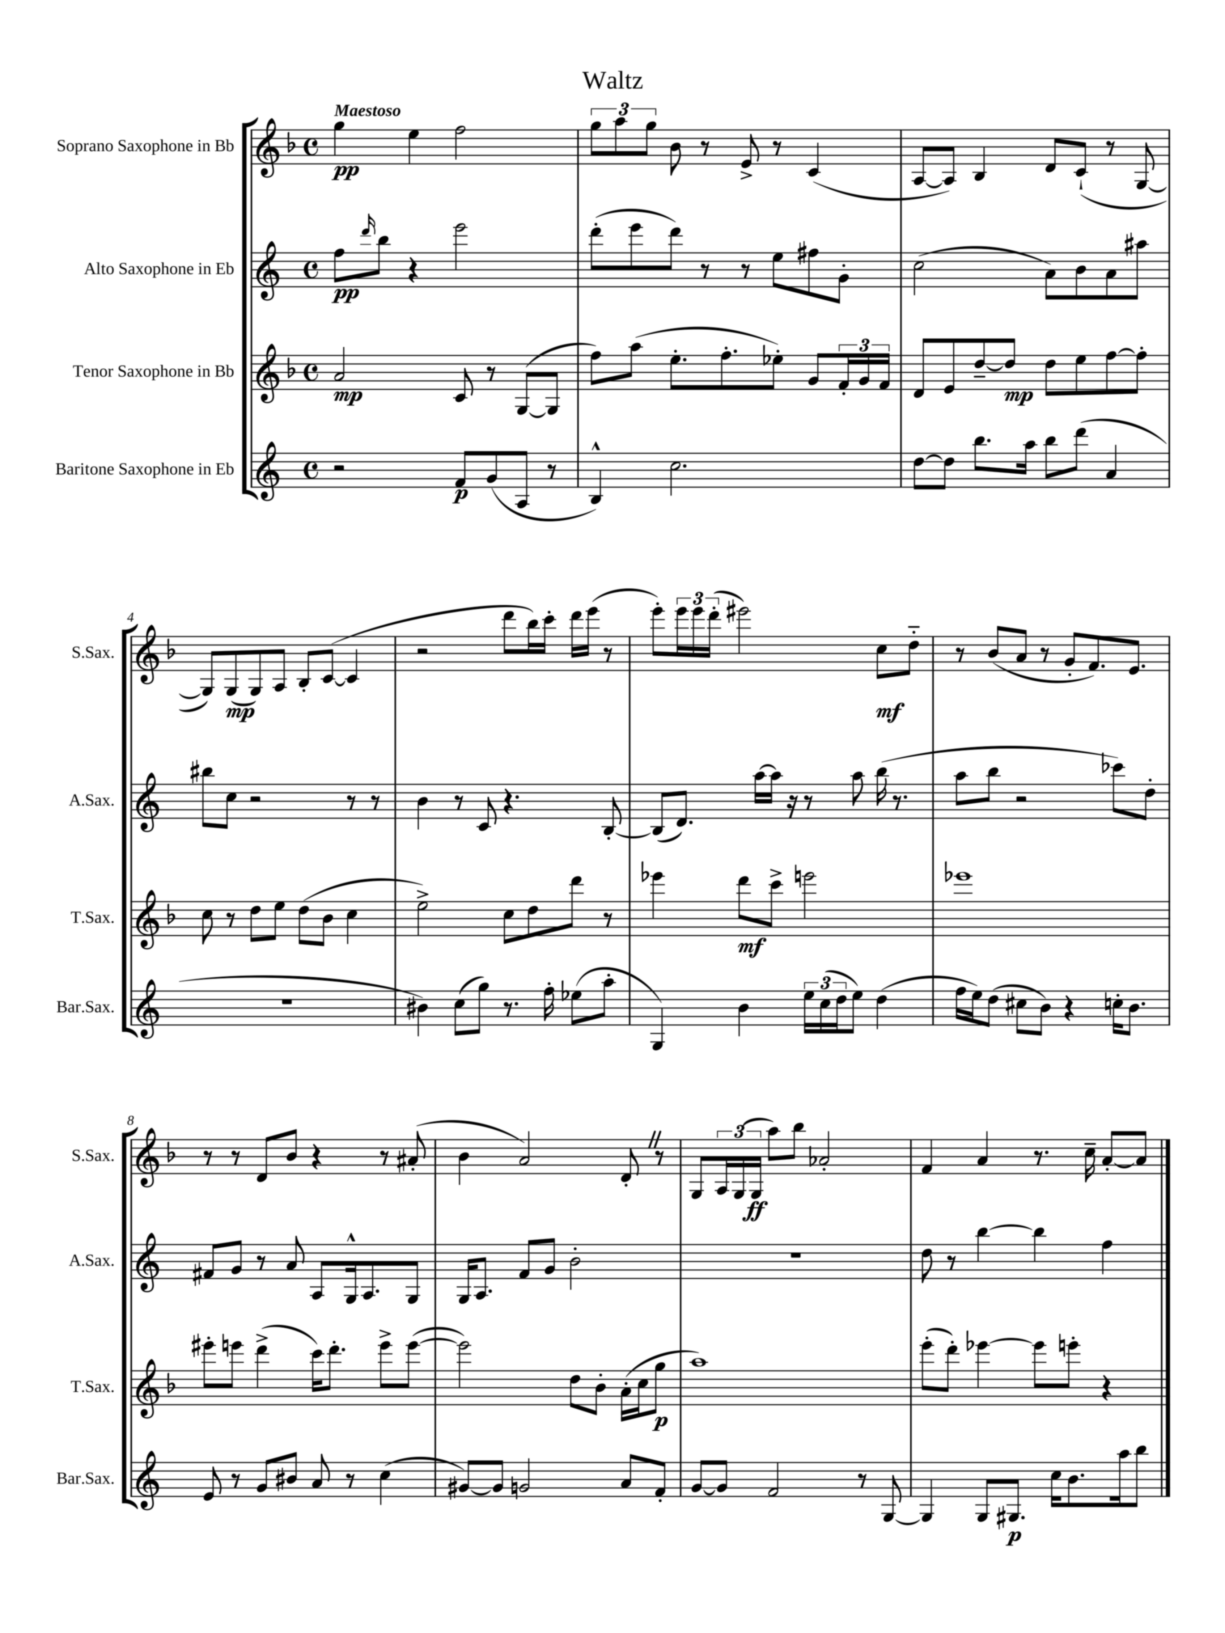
\header { title = "Waltz" }
<<
\new StaffGroup <<
\new Staff = "s0" \with { instrumentName = "Soprano Saxophone in Bb" shortInstrumentName = "S.Sax." } {
    \clef treble \key f \major \defaultTimeSignature \time 4/4 \tempo "Maestoso"
    g''4\pp e''4 f''2 |
    \tuplet 3/2 { g''8 a''8 g''8 } bes'8 r8 e'8-> r8 c'4( |
    a8~ a8) bes4 d'8 c'8-!( r8 g8~ |
    g8) g8\mp( g8) a8 bes8-. c'8~( c'4 |
    r2 d'''8 bes''16) c'''16-. d'''16 e'''16( r8 |
    e'''8-.) \tuplet 3/2 { e'''16 e'''16 d'''16-.( } eis'''2) c''8\mf d''8-_ |
    r8 bes'8( a'8 r8 g'8-. f'8.) e'8. |
    r8 r8 d'8 bes'8 r4 r8 ais'8-.( |
    bes'4 a'2) d'8-. \once \override BreathingSign.text = \markup { \musicglyph "scripts.caesura.straight" } \breathe r8 |
    g8 \tuplet 3/2 { a16 g16( g16\ff } a''8) bes''8 aes'2-. |
    f'4 a'4 r8. c''16-- a'8~-. a'8 \bar "|." |
}
\new Staff = "s1" \with { instrumentName = "Alto Saxophone in Eb" shortInstrumentName = "A.Sax." } {
    \clef treble \key c \major \defaultTimeSignature \time 4/4
    f''8\pp \grace { d'''16 } b''8 r4 e'''2 |
    d'''8-.( e'''8 d'''8) r8 r8 e''8 fis''8 g'8-. |
    c''2( a'8) b'8 a'8 ais''8 |
    bis''8 c''8 r2 r8 r8 |
    b'4 r8 c'8 r4. b8~-. |
    b8( d'8.) a''16~ a''16 r16 r8 a''8 b''16( r8. |
    a''8 b''8 r2 ces'''8) d''8-. |
    fis'8 g'8 r8 a'8 a8 g16-^ a8. g8 |
    g16 a8. f'8 g'8 b'2-. |
    R1 |
    d''8 r8 b''4~ b''4 f''4 \bar "|." |
}
\new Staff = "s2" \with { instrumentName = "Tenor Saxophone in Bb" shortInstrumentName = "T.Sax." } {
    \clef treble \key f \major \defaultTimeSignature \time 4/4
    a'2\mp c'8 r8 g8~( g8 |
    f''8) a''8( e''8.-. f''8.-. ees''8-.) g'8 \tuplet 3/2 { f'16-. g'16 f'16 } |
    d'8 e'8 d''8~-- d''8\mp d''8 e''8 f''8~ f''8-. |
    c''8 r8 d''8 e''8 d''8( bes'8 c''4 |
    e''2->) c''8 d''8 d'''8 r8 |
    ees'''4 d'''8\mf c'''8-> e'''2 |
    ees'''1 |
    eis'''8-. e'''8 d'''4->( c'''16) d'''8.-. e'''8-> e'''8~( |
    e'''2) d''8 bes'8-. a'16-.( c''16 g''8\p |
    a''1) |
    e'''8-.( d'''8-.) ees'''4~ ees'''8 e'''8-. r4 \bar "|." |
}
\new Staff = "s3" \with { instrumentName = "Baritone Saxophone in Eb" shortInstrumentName = "Bar.Sax." } {
    \clef treble \key c \major \defaultTimeSignature \time 4/4
    r2 f'8\p g'8( a8 r8 |
    b4-^) c''2. |
    d''8~ d''8 b''8. a''16 b''8 d'''8( a'4 |
    R1 |
    bis'4) c''8( g''8) r8. f''16-. ees''8( a''8-. |
    g4) b'4 \tuplet 3/2 { e''16 c''16( d''16 } e''8) d''4( |
    f''16 e''16) d''8( cis''8 b'8) r4 c''16-. b'8. |
    e'8 r8 g'8 bis'8 a'8 r8 c''4( |
    gis'8~) gis'8 g'2 a'8 f'8-. |
    g'8~ g'8 f'2 r8 g8~ |
    g4 g8 gis8.\p c''16 b'8. a''16 b''8 \bar "|." |
}
>>
>>
